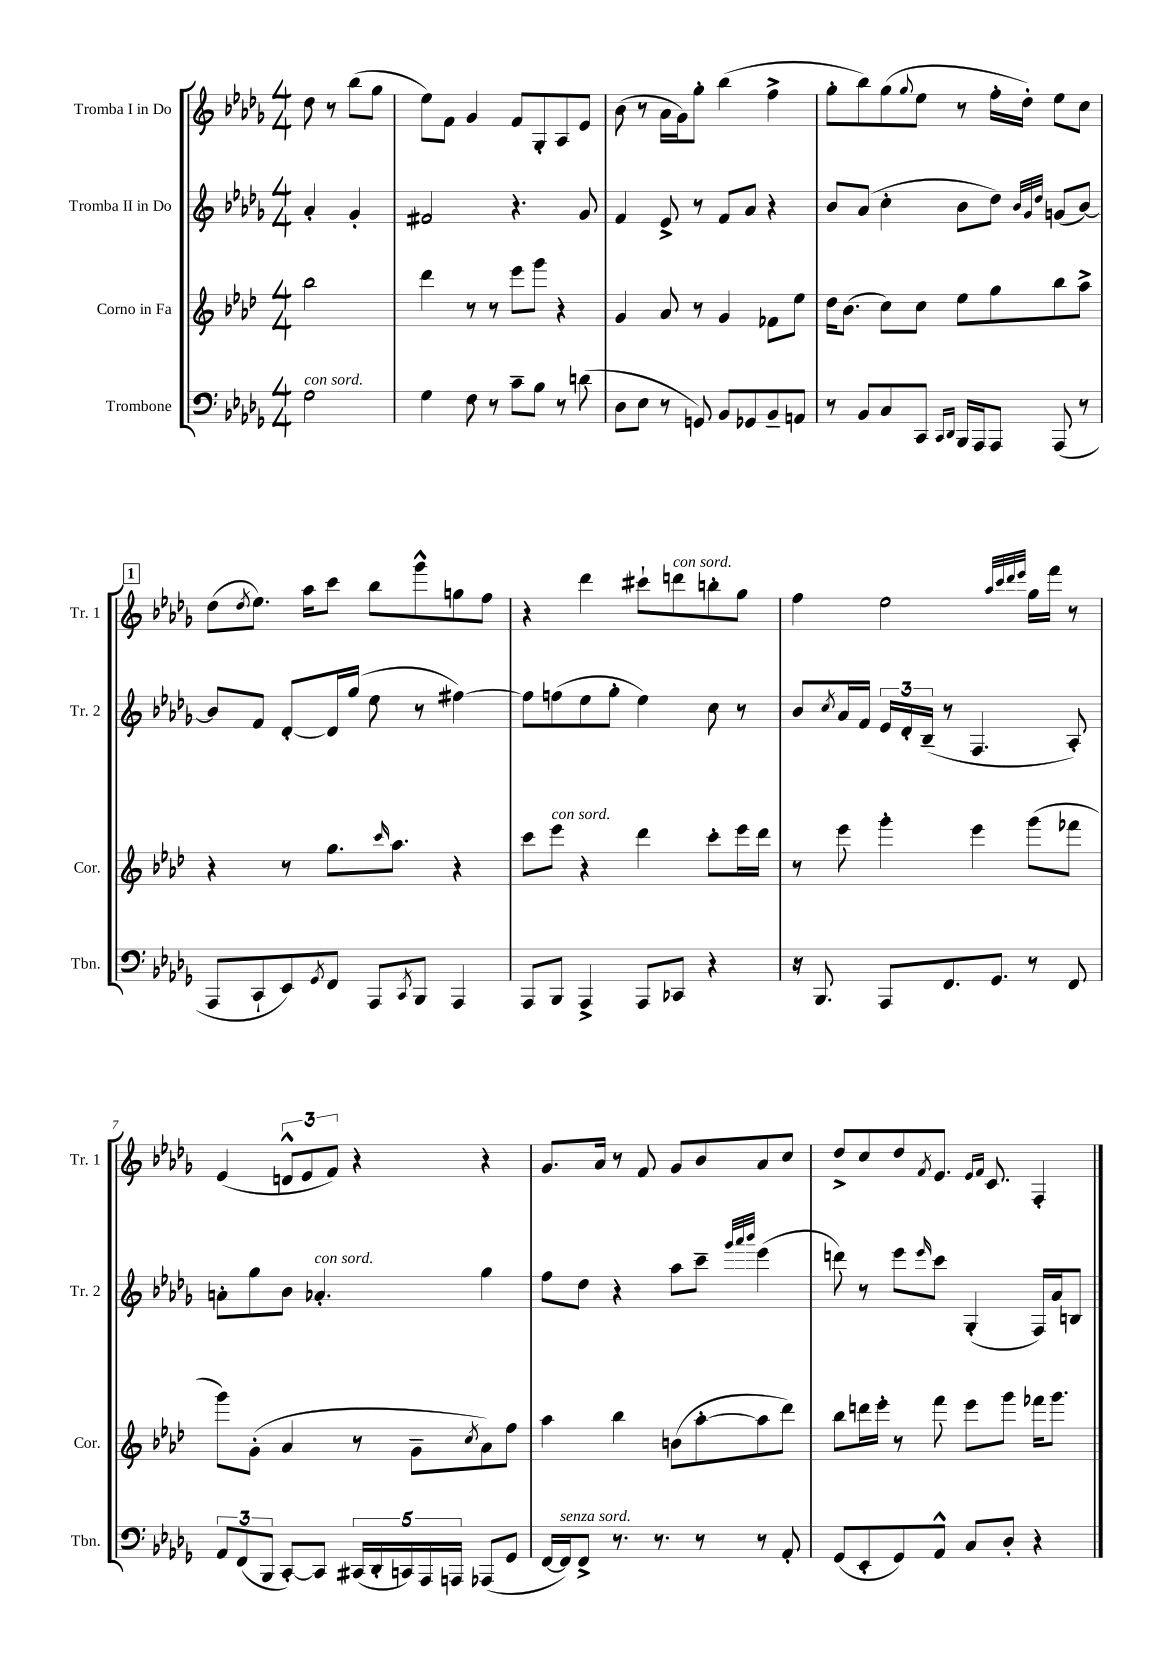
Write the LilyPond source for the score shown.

<<
\new StaffGroup <<
\new Staff = "s0" \with { instrumentName = "Tromba I in Do" shortInstrumentName = "Tr. 1" } {
    \clef treble \key des \major \numericTimeSignature \time 4/4 \partial 2
    des''8 r8 bes''8( ges''8 |
    ees''8) f'8 ges'4 f'8 ges8-. aes8 ees'8 |
    bes'8( r8 aes'16 ges'16) ges''8-. bes''4( f''4-> |
    ges''8-. bes''8) ges''8( \appoggiatura { ges''8 } ees''8 r8 f''16-. des''16-.) ees''8 c''8 |
    \mark \markup { \box "1" } des''8( \acciaccatura { des''8 } ees''8.) aes''16 c'''8 bes''8 ges'''8-^ g''8 f''8 |
    r4 des'''4 cis'''8-! d'''8^\markup { \italic "con sord." } b''8-. ges''8 |
    f''4 ees''2 \grace { aes''32 c'''32 des'''32 ees'''32 } ges''16 f'''16 r8 |
    ees'4( \tuplet 3/2 { d'8-^ ees'8 f'8) } r4 r4 |
    ges'8. aes'16 r8 f'8 ges'8 bes'8 aes'8 c''8 |
    des''8-> c''8 des''8 \acciaccatura { f'8 } ees'8. \grace { ees'16 f'16 } c'8. f4-. \bar "|." |
}
\new Staff = "s1" \with { instrumentName = "Tromba II in Do" shortInstrumentName = "Tr. 2" } {
    \clef treble \key des \major \numericTimeSignature \time 4/4 \partial 2
    aes'4-. ges'4-. |
    fis'2 r4. ges'8 |
    f'4 ees'8-> r8 f'8 aes'8 r4 |
    bes'8 aes'8( c''4-. bes'8 des''8) \grace { bes'32 ges'32 des''32 } g'8( bes'8~) |
    \mark \markup { \box "1" } bes'8 f'8 des'8~-. des'16 ges''16( ees''8 r8 fis''4~) |
    fis''8 f''8( ees''8 ges''8-. ees''4) c''8 r8 |
    bes'8 \acciaccatura { c''8 } aes'16 f'16 \tuplet 3/2 { ees'16 des'16-. bes16--( } r8 f4. aes8-.) |
    a'8-. ges''8 bes'8 aes'4.-.^\markup { \italic "con sord." } ges''4 |
    f''8 des''8 r4 aes''8 c'''8-- \grace { ges'''32 aes'''32 bes'''32 } ees'''4( |
    d'''8) r8 ees'''8 \grace { ees'''16 } c'''8 ges4-.( f16) aes'16 b8 \bar "|." |
}
\new Staff = "s2" \with { instrumentName = "Corno in Fa" shortInstrumentName = "Cor." } {
    \clef treble \key aes \major \numericTimeSignature \time 4/4 \partial 2
    bes''2 |
    des'''4 r8 r8 ees'''8 g'''8 r4 |
    g'4 aes'8 r8 g'4 fes'8 ees''8 |
    des''16 bes'8.( c''8) c''8 ees''8 g''8 bes''8 aes''8-> |
    \mark \markup { \box "1" } r4 r8 g''8. \grace { c'''16 } aes''8. r4 |
    c'''8 ees'''8^\markup { \italic "con sord." } r4 des'''4 c'''8-. ees'''16 des'''16 |
    r8 ees'''8 g'''4-. ees'''4 g'''8( fes'''8 |
    g'''8) g'8-.( aes'4 r8 g'8-- \acciaccatura { c''8 } aes'8) f''8 |
    aes''4 bes''4 b'8( aes''8~-. aes''8 des'''8) |
    bes''8 d'''16 ees'''16-. r8 f'''8 ees'''8 g'''8 fes'''16 g'''8. \bar "|." |
}
\new Staff = "s3" \with { instrumentName = "Trombone" shortInstrumentName = "Tbn." } {
    \clef bass \key des \major \numericTimeSignature \time 4/4 \partial 2
    ges2^\markup { \italic "con sord." } |
    ges4 f8 r8 c'8-- bes8 r8 d'8( |
    des8 ees8 r8 g,8) bes,8 ges,8 bes,8-- a,8 |
    r8 bes,8 c8 c,8 \grace { c,16 des,16 } bes,,16 aes,,16 aes,,8 aes,,8( r8 |
    \mark \markup { \box "1" } aes,,8 c,8-! ees,8) \acciaccatura { ges,8 } f,8 aes,,8 \acciaccatura { c,8 } bes,,8 aes,,4 |
    aes,,8 bes,,8 aes,,4-> aes,,8 ces,8 r4 |
    r16 bes,,8. aes,,8 f,8. ges,8. r8 f,8 |
    \tuplet 3/2 { aes,8 f,8( bes,,8 } c,8~-.) c,8 \tuplet 5/4 { cis,16( des,16-. c,16) aes,,16 a,,16 } aes,,8( ges,8 |
    f,16~ f,16^\markup { \italic "senza sord." }) f,8-> r8. r8. r8 r8 aes,8-. |
    ges,8( ees,8-. ges,8) aes,8-^ c8 des8-. r4 \bar "|." |
}
>>
>>
